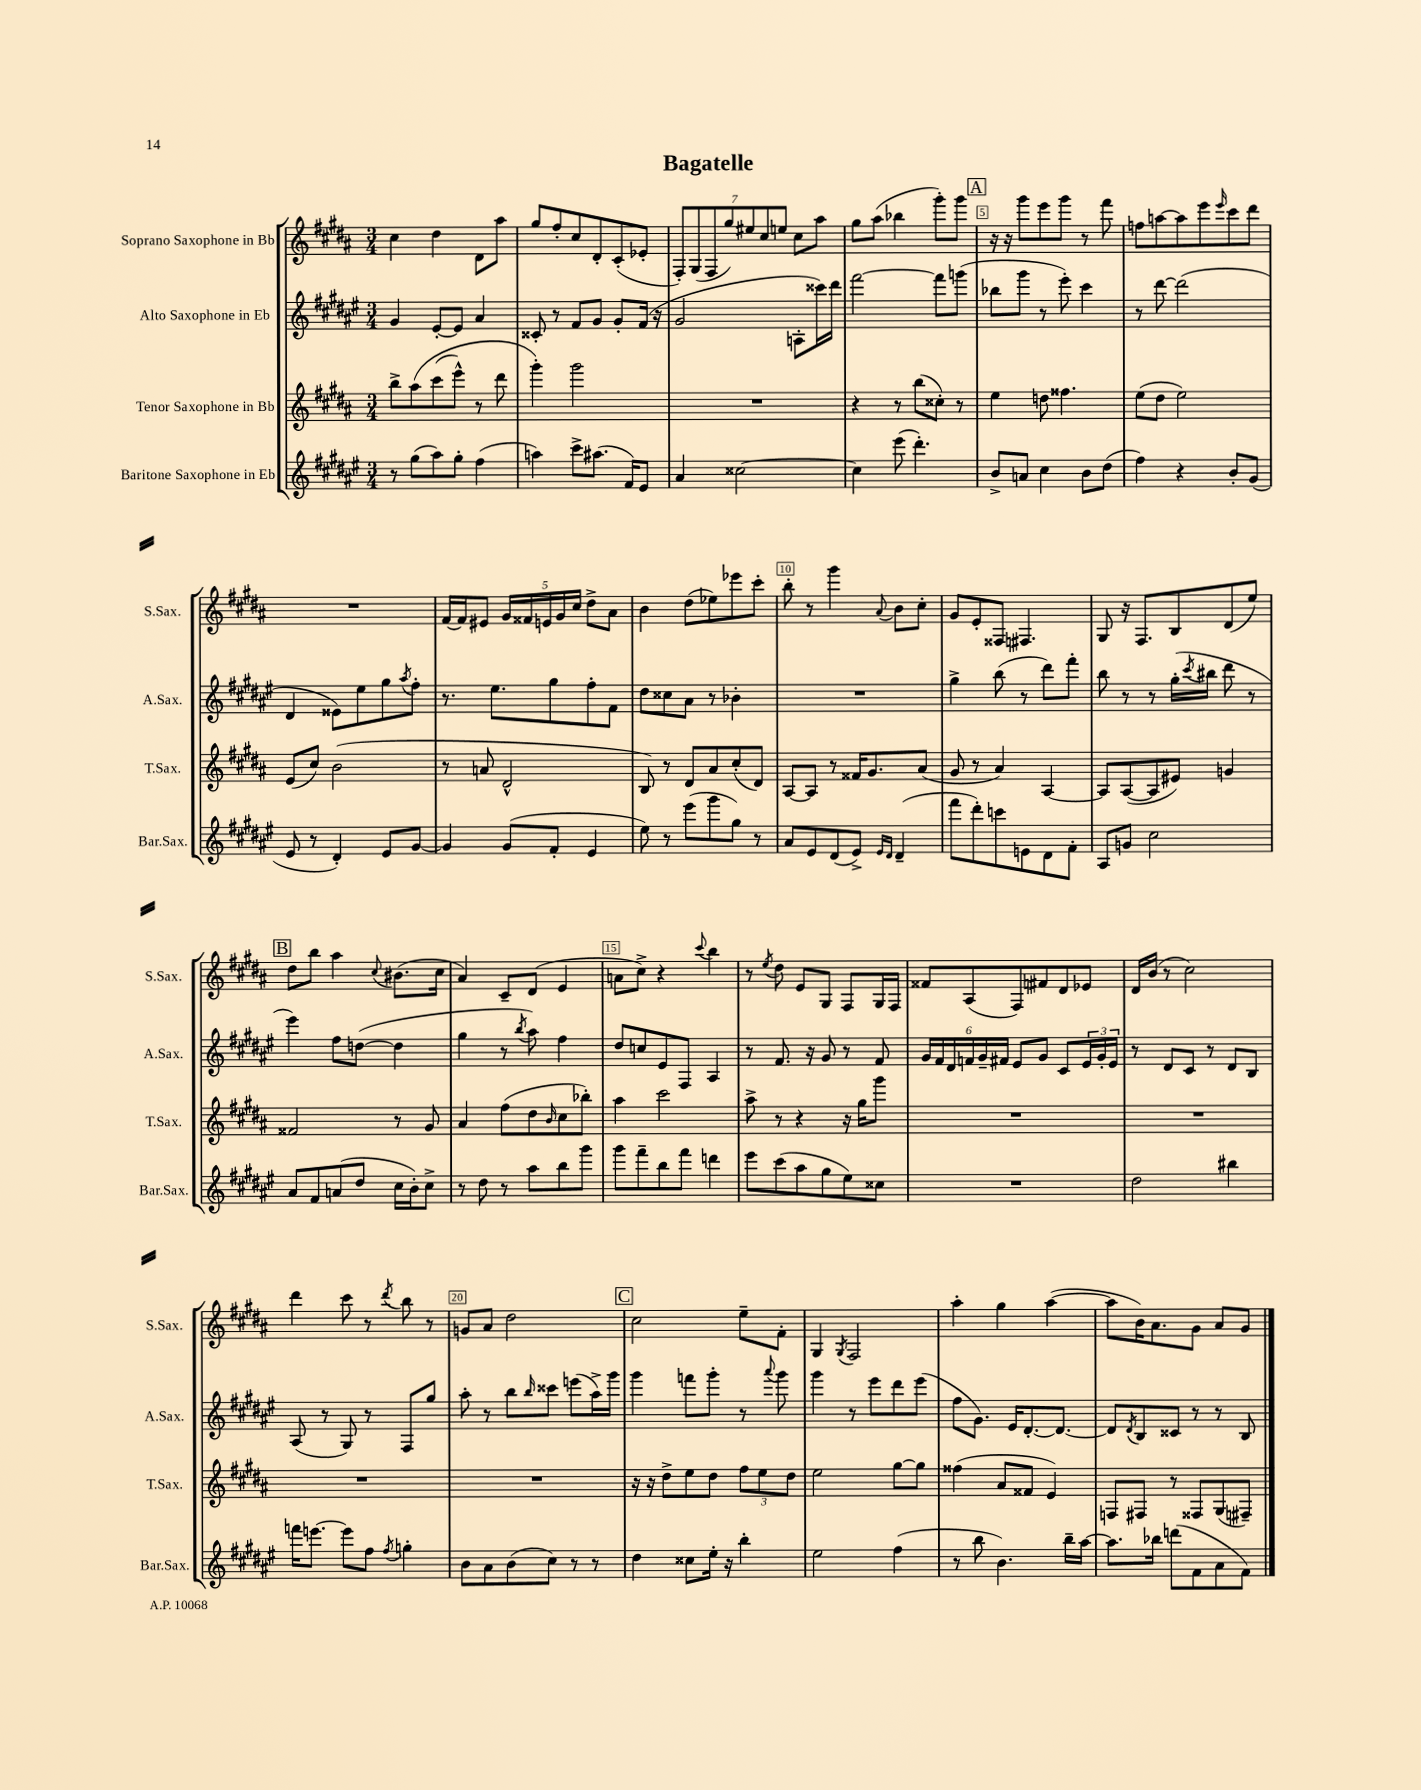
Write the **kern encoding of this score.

**kern	**kern	**kern	**kern
*part4	*part3	*part2	*part1
*staff4	*staff3	*staff2	*staff1
*I"Baritone Saxophone in Eb	*I"Tenor Saxophone in Bb	*I"Alto Saxophone in Eb	*I"Soprano Saxophone in Bb
*I'Bar.Sax.	*I'T.Sax.	*I'A.Sax.	*I'S.Sax.
*clefG2	*clefG2	*clefG2	*clefG2
*k[f#c#g#d#a#e#]	*k[f#c#g#d#a#]	*k[f#c#g#d#a#e#]	*k[f#c#g#d#a#]
*M3/4	*M3/4	*M3/4	*M3/4
=1	=1	=1	=1
8r	8bb^\L	4g#/	4cc#\
(8gg#\L	(8aa#\	.	.
8aa#\)	(8ccc#\	[8e#'/L	4dd#\
8gg#'\J	8eee^^\J)	8e#/J]	.
(4ff#\	8r	4a#/	8d#\L
.	8ddd#\	.	8aa#\J
=2	=2	=2	=2
4aan\)	4ggg#'\)	8c##X'/	8gg#/L
.	.	8r	8ff#'/
8ccc#^\L	2ggg#\	8f#/L	8cc#/
(8.aa#X\J	.	8g#/J	8d#'/
.	.	8g#'/L	(8c#'/
16f#/KL)	.	.	.
8e#/J	.	(16f#/Jk	8e-X'/J
.	.	16r	.
=3	=3	=3	=3
4a#/	2.r	2g#/	14F#'/L)
.	.	.	(14G#/
.	.	.	14F#/
.	.	.	14gg#/)
[2cc##X\	.	.	.
.	.	.	14ee#X/
.	.	.	14cc#/
.	.	.	14een/J
.	.	8An'\L	8cc#\L
.	.	16ccc##X\L)	8aa#\J
.	.	16ddd#\JJ	.
=4	=4	=4	=4
4cc##\]	4r	[2fff#\	8gg#\L
.	.	.	(8aa#\J
(8eee#\	8r	.	4bb-X\
4.ddd#'\)	(8bb\L	.	.
.	8cc##X'\J)	8fff#\L]	8ggg#'\L)
.	8r	(8gggn\J	8ggg#\J
!!LO:REH:place=s1:t=A
=5	=5	=5	=5
8b^/L	4ee\	8bb-X\L	16r
.	.	.	16r
8an/J	.	8ggg#\J	8ggg#\L
4cc#\	8ddn\	8r	8eee\
.	4.ff##X\	8eee#'\)	8ggg#\J
8b\L	.	4ccc#\	8r
(8dd#\J	.	.	8fff#\
=6	=6	=6	=6
4ff#\)	(8ee\L	8r	8ffn\L
.	8dd#\J	[8ddd#\	[8aan\
4r	2ee\)	(2ddd#\]	8aa\]
.	.	.	8eee\
.	.	.	16qqeee/
8b'/L	.	.	8ccc#\
(8g#/J	.	.	8ddd#\J
!!LO:LB:g=z
=7	=7	=7	=7
8e#/	(8e/L	4d#/	2.r
8r	8cc#/J)	.	.
4d#'/)	(2b\	8e##X\L)	.
.	.	8ee#\	.
8e#/L	.	8gg#\	.
.	.	8qaa#/	.
[8g#/J	.	8ff#'\J	.
=8	=8	=8	=8
4g#/]	8r	8.r	[16f#/LL
.	.	.	16f#/J]
.	8an/	.	8e#X/J
.	.	8.ee#\L	.
(8g#/L	2d#^^/	.	20g#/LL
.	.	.	20f##X/
.	.	.	20en/
8f#'/J	.	8gg#\	.
.	.	.	20g#/
.	.	.	20cc#/JJ
4e#/	.	8ff#'\	8dd#^\L
.	.	8f#\J	8a#\J
=9	=9	=9	=9
8ee#\)	8B/)	8dd#\L	4b\
8r	8r	8cc##X\	.
(8eee#\L	8d#/L	8a#\J	(8dd#\L
8ggg#\	8a#/	8r	8ee-X\)
8gg#\J)	(8cc#'/	4b-X'\	8eee-X\
8r	8d#/J)	.	8ccc#'\J
=10	=10	=10	=10
8a#/L	[8A#/L	2.r	8bb'\
8e#/	8A#/J]	.	8r
(8d#/	8r	.	4ggg#\
8e#^/J)	16f##X/KL	.	.
.	8.g#/	.	.
16qqe#/LL	.	.	.
16qqd#/JJ	.	.	8qqa#/
(4d#~/	.	.	8b\L
.	(8a#/J	.	8cc#'\J
=11	=11	=11	=11
8fff#\L	8g#/	4gg#^\	8g#/L
8ddd#'\)	8r	.	8e'/
8cccn\	4a#/)	(8bb\	8F##X/J
8en\	.	8r	4.F#X/
8d#\	[4A#/	8ddd#\L)	.
8f#'\J	.	8fff#'\J	.
=12	=12	=12	=12
8A#/L	8A#/L]	8bb\	8G#/
8gn/J	([8A#/	8r	16r
.	.	.	8.F#/L
2cc#\	8A#/]	8r	.
.	8e#X/J)	(16gg#'\LL	8B/
.	.	8qccc#/	.
.	.	16bb#X\JJ	.
.	4gn/	8ddd#\	(8d#/
.	.	8r	8ee/J)
!!LO:LB:g=z
!!LO:REH:place=s1:t=B
=13	=13	=13	=13
8a#/L	2f##X/	4eee#\)	8dd#\L
8f#/	.	.	8bb\J
(8an/	.	8ff#\L	4aa#\
8dd#/J	.	([8ddn\J	.
.	.	.	8qqcc#/
16cc#\LL	8r	4dd\]	(8.b#X\L
16b'\J)	.	.	.
8cc#^\J	8g#/	.	.
.	.	.	16cc#\Jk
=14	=14	=14	=14
8r	4a#/	4gg#\	4a#/)
8dd#\	.	.	.
8r	(8ff#\L	8r	8c#~/L
.	.	8qbb/	.
8aa#\L	8dd#\	8aa#\)	(8d#/J
.	16qqb/	.	.
8bb\	8cc#\	4ff#\	4e/
8ggg#\J	8bb-X'\J)	.	.
=15	=15	=15	=15
8ggg#\L	4aa#\	8dd#/L	8an\L
8fff#~\	.	8ccn/	8cc#^\J)
8bb\	2ccc#\	8e#/	4r
8fff#\J	.	8F#/J	.
.	.	.	8qqccc#/
4dddn\	.	4A#/	4bb\
=16	=16	=16	=16
8eee#\L	8aa#^\	8r	8r
.	.	.	8qee/
(8ccc#\	8r	8.f#/	8dd#\
8aa#\	4r	.	8e/L
.	.	16r	.
8gg#\	.	8g#/	8G#/J
8ee#\)	16r	8r	8F#/L
.	16gg#\KL	.	.
8cc##X\J	8ggg#\J	8f#/	16G#/L
.	.	.	16F#/JJ
=17	=17	=17	=17
2.r	2.r	24g#/LL	8f##X/L
.	.	24f#/	.
.	.	24d#/	.
.	.	24fn/	(8A#/
.	.	24g#~/	.
.	.	24f#X/JJ	.
.	.	8e#/L	8F#/)
.	.	8g#/J	8f#X/
.	.	8c#/L	8d#/
.	.	24e#/L	8e-X/J
.	.	24g#'/	.
.	.	24e#/JJ	.
=18	=18	=18	=18
2dd#\	2.r	8r	16d#/LL
.	.	.	(16b/JJ
.	.	8d#/L	8r
.	.	8c#/J	2cc#\)
.	.	8r	.
4bb#X\	.	8d#/L	.
.	.	8B/J	.
!!LO:LB:g=z
=19	=19	=19	=19
16fffn\KL	2.r	(8A#/	4ddd#\
[8.eeen\J	.	.	.
.	.	8r	.
8eee\L]	.	8G#/)	8ccc#\
8ff#\J	.	8r	8r
8qff#/	.	.	8qddd#/
4ggn'\	.	8F#/L	8bb\
.	.	8gg#/J	8r
=20	=20	=20	=20
8b\L	2.r	8aa#'\	8gn/L
8a#\	.	8r	8a#/J
(8b\	.	8bb\L	2dd#\
.	.	16qqbb/	.
8cc#\J)	.	8ccc##X\J	.
8r	.	(8eeen\L	.
8r	.	16aa#^\L)	.
.	.	16ggg#\JJ	.
!!LO:REH:place=s1:t=C
=21	=21	=21	=21
4dd#\	16r	4ggg#\	2cc#\
.	16r	.	.
.	8dd#^\L	.	.
8cc##X\L	8ee\	8fffn\L	.
16ee#'\Jk	8dd#\J	8ggg#'\J	.
16r	.	.	.
4bb'\	12ff#\L	8r	8ee~\L
.	12ee\	.	.
.	.	8qqaaa#/	.
.	.	8ggg#\	8f#'\J
.	12dd#\J	.	.
=22	=22	=22	=22
2ee#\	2ee\	4ggg#\	4G#/
.	.	.	8qG#/
.	.	8r	2F#/
.	.	8eee#\L	.
(4ff#\	[8gg#\L	8ddd#\	.
.	8gg#\J]	(8eee#\J	.
=23	=23	=23	=23
8r	(4ff##X\	8ff#\L	4aa#'\
8bb\	.	8.g#\J)	.
4.b\)	8a#/L	.	4gg#\
.	.	16e#/KL	.
.	8f##X/J	[8.d#'/	.
.	4e/)	.	([4aa#\
.	.	8.d#/J_	.
16bb~\LL	.	.	.
[16aa#\JJ	.	.	.
=24	=24	=24	=24
8.aa#\L]	8Fn/L	8d#/L]	8aa#\L]
.	.	8qd#/	.
.	8F#X/J	8B/	16b\K)
16bb-X\Jk	.	.	8.a#\
(8dddn\L	8r	8c##X/J	.
8f#\	8F##X/L	8r	8g#\J
8a#\	(8G#/	8r	8a#/L
8f#\J)	8F#X~/J)	8B/	8g#/J
==	==	==	==
*-	*-	*-	*-
